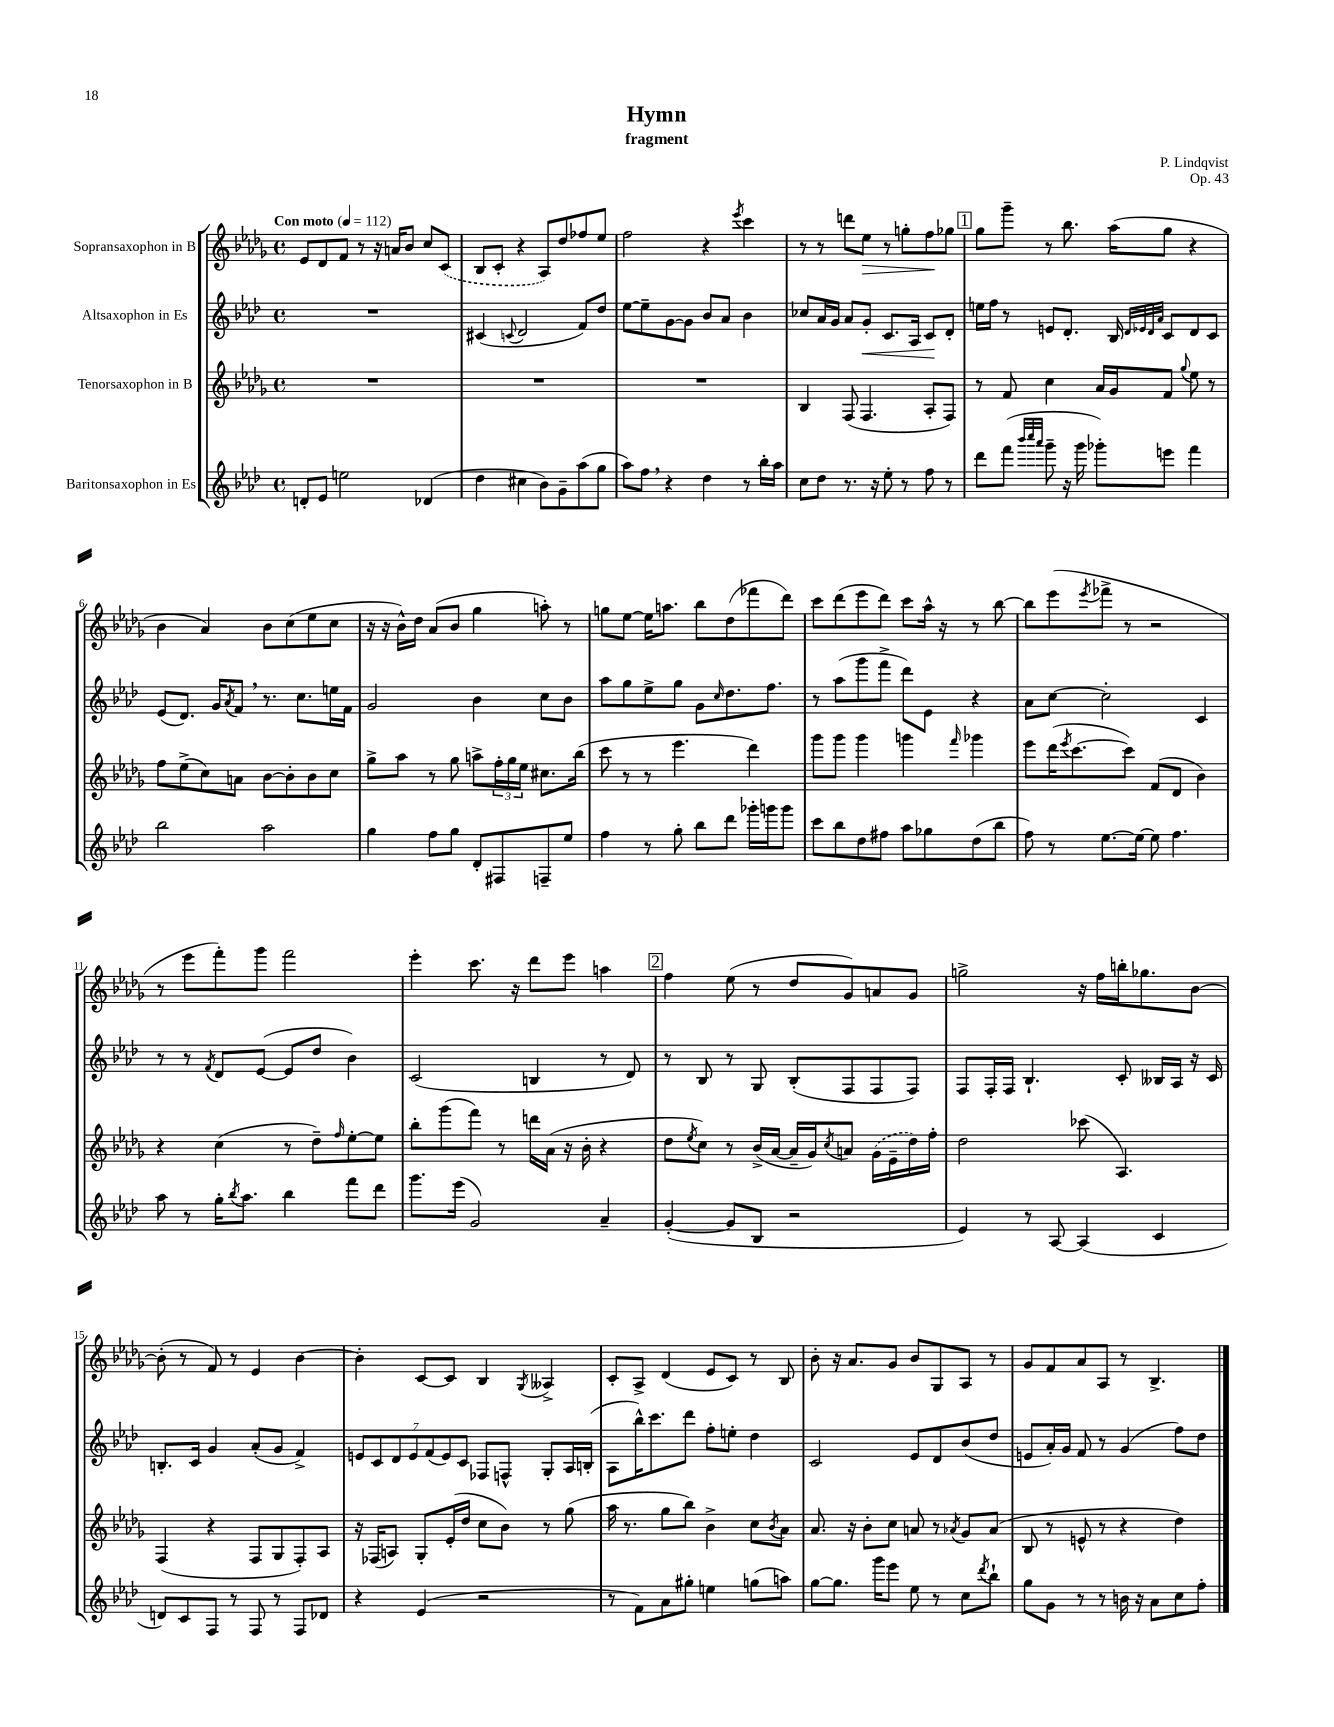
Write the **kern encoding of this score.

**kern	**kern	**kern	**dynam	**kern	**dynam
*part4	*part3	*part2	*part2	*part1	*part1
*staff4	*staff3	*staff2	*staff2	*staff1	*staff1
*I"Baritonsaxophon in Es	*I"Tenorsaxophon in B	*I"Altsaxophon in Es	*	*I"Sopransaxophon in B	*
*clefG2	*clefG2	*clefG2	*	*clefG2	*
*k[b-e-a-d-]	*k[b-e-a-d-g-]	*k[b-e-a-d-]	*	*k[b-e-a-d-g-]	*
*M4/4	*M4/4	*M4/4	*	*M4/4	*
*met(c)	*met(c)	*met(c)	*	*met(c)	*
*MM112	*MM112	*MM112	*	*MM112	*
=1	=1	=1	=1	=1	=1
!	!	!	!	!LO:TX:a:B:t=Con moto	!
8dn'/L	1r	1r	.	8e-/L	.
8e-/J	.	.	.	8d-/	.
2een\	.	.	.	8f/J	.
.	.	.	.	8r	.
.	.	.	.	16r	.
.	.	.	.	16an/KL	.
.	.	.	.	8b-/J	.
(4d-X/	.	.	.	8cc/L	.
.	.	.	.	(8c/J	.
=2	=2	=2	=2	=2	=2
4dd-\	1r	(4c#X/	.	8B-/L	.
.	.	.	.	8c'/J	.
.	.	8qqcn/	.	.	.
4cc#X\	.	2d-/	.	4r	.
8b-\L)	.	.	.	8A-/L)	.
8g~\	.	.	.	8dd-/	.
(8aa-\	.	8f/L)	.	8ff-X/	.
8gg\J	.	8dd-/J	.	8ee-/J	.
=3	=3	=3	=3	=3	=3
8aa-\L)	1r	[8ee-\L	.	2ff\	.
8ff,\J	.	8ee-~\]	.	.	.
4r	.	[8g\	.	.	.
.	.	8g\J]	.	.	.
4dd-\	.	8b-/L	.	4r	.
.	.	8a-/J	.	.	.
.	.	.	.	8qeee-/	.
8r	.	4b-\	.	4ccc\	.
16bb-'\LL	.	.	.	.	.
16aa-\JJ	.	.	.	.	.
=4	=4	=4	=4	=4	=4
8cc\L	4B-/	8cc-X/L	.	8r	.
8dd-\J	.	16a-/L	.	8r	.
.	.	16g/JJ	.	.	.
8.r	(8F/	8a-/L	.	8dddn\L	.
!	!	!	!LO:HP:b	!	!LO:HP:b
.	4.F/	8g'/J	<	8ee-\J	>
16r	.	.	.	.	.
8ee-'\	.	8.c/L	.	8r	.
8r	.	.	.	8ggn'\L	.
.	.	16A-/Jk	.	.	.
8ff\	8A-'/L	8c/L	.	8ff\	.
8r	8F/J)	8d-'/J	[	8gg-X\J	]
!!LO:REH:place=s1:t=1
=5	=5	=5	=5	=5	=5
8ddd-\L	8r	16een\LL	.	8gg-\L	.
.	.	16ff\JJ	.	.	.
(8fff\J	8f/	8r	.	8ggg-~\J	.
32qqbbb-/LLL	.	.	.	.	.
32qqcccc/	.	.	.	.	.
32qqaaa-/JJJ	.	.	.	.	.
8ggg~\	4cc\	8en/L	.	8r	.
16r	.	8.d-'/J	.	8.bb-\	.
16ggg\	.	.	.	.	.
8ggg-X'\L)	16a-/LL	.	.	.	.
.	16g-/J	16B-/	.	(16aa-\KL	.
.	.	32qqd-/LLL	.	.	.
.	.	32qqe-X/	.	.	.
.	.	32qqd-/	.	.	.
.	.	32qqa-/JJJ	.	.	.
8eeen\J	8f/J	8c/L	.	8gg-\J	.
.	8qqgg-/	.	.	.	.
4fff\	8ee-\	8d-/	.	4r	.
.	8r	8c/J	.	.	.
!!LO:LB:g=z
=6	=6	=6	=6	=6	=6
2bb-\	8ff\L	(8e-/L	.	4b-\	.
.	(8ee-^\	8.d-/J)	.	.	.
.	8cc\)	.	.	4a-/)	.
.	.	16g/KL	.	.	.
.	.	8qa-/	.	.	.
.	8an\J	8f,/J	.	.	.
2aa-\	[8b-\L	8.r	.	8b-\L	.
.	8b-'\]	.	.	(8cc\	.
.	.	8.cc\L	.	.	.
.	8b-\	.	.	8ee-\	.
.	8cc\J	16een\L	.	8cc\J	.
.	.	16f\JJ	.	.	.
=7	=7	=7	=7	=7	=7
4gg\	8gg-^\L	2g/	.	16r	.
.	.	.	.	16r	.
.	8aa-\J	.	.	16b-^^\LL)	.
.	.	.	.	16dd-\JJ	.
8ff\L	8r	.	.	(8a-/L	.
8gg\J	8gg-\	.	.	8b-/J	.
8d-'/L	8aan^\L	4b-\	.	4gg-\	.
8F#X/	24ff'\L	.	.	.	.
.	24gg-\	.	.	.	.
.	24ee-\JJ	.	.	.	.
8Fn~/	8.cc#X\L	8cc\L	.	8aan'\)	.
8ee-/J	.	8b-\J	.	8r	.
.	(16bb-\Jk	.	.	.	.
=8	=8	=8	=8	=8	=8
4ff\	8ccc\	8aa-\L	.	8ggn\L	.
.	8r	8gg\	.	[8ee-\J	.
8r	8r	8ee-^\	.	16ee-\KL]	.
.	.	.	.	8.aan\J	.
8gg'\	4.eee-\	8gg\J	.	.	.
8bb-\L	.	8g\L	.	8bb-\L	.
.	.	16qqcc/	.	.	.
8ddd-\J	.	8.dd-\	.	(8dd-\	.
16ggg-X'\LL	4ddd-\)	.	.	8fff-X\	.
16gggn\J	.	8.ff\J	.	.	.
8ggg\J	.	.	.	8ddd-\J)	.
=9	=9	=9	=9	=9	=9
8ccc\L	8ggg-\L	8r	.	8ccc\L	.
8bb-\	8ggg-\J	(8aa-\L	.	(8ddd-\	.
8dd-\	4ggg-\	8ggg\	.	8eee-\	.
8ff#X\J	.	8fff^\J	.	8ddd-\J)	.
8aa-\L	4gggn\	8ddd-\L)	.	8ccc\L	.
8gg-X\	.	8e-\J	.	16aa-^^\Jk	.
.	.	.	.	16r	.
.	16qqfff/	.	.	.	.
(8dd-\	4ggg-X\	4r	.	8r	.
8bb-\J	.	.	.	[8bb-\	.
=10	=10	=10	=10	=10	=10
8ff\)	8eee-\L	8a-\L	.	8bb-\L]	.
8r	(16ddd-\K	[8cc\J	.	(8eee-\	.
.	8qeee-/	.	.	.	.
.	[8.ccc\	.	.	.	.
.	.	.	.	8qeee-/	.
[8.ee-\L	.	2cc'\]	.	8fff-X^\J	.
.	8ccc\J])	.	.	8r	.
16ee-\Jk_	.	.	.	.	.
8ee-\]	(8f/L	.	.	2r	.
4.ff\	8d-/J	.	.	.	.
.	4b-\)	4c/	.	.	.
!!LO:LB:g=z
=11	=11	=11	=11	=11	=11
8aa-\	4r	8r	.	8r	.
8r	.	8r	.	8eee-\L	.
.	.	8qf/	.	.	.
16gg'\KL	(4cc\	8d-/L	.	8fff'\)	.
8qbb-/	.	.	.	.	.
8.aa-\J	.	.	.	.	.
.	.	([8e-/J	.	8ggg-\J	.
4bb-\	8r	8e-/L]	.	2fff\	.
.	8dd-~\L)	8dd-/J	.	.	.
.	16qqff/	.	.	.	.
8fff\L	[8ee-'\	4b-\)	.	.	.
8ddd-\J	8ee-\J]	.	.	.	.
=12	=12	=12	=12	=12	=12
8.ggg\L	8bb-'\L	(2c/	.	4eee-'\	.
.	(8ggg-\	.	.	.	.
(16eee-\Jk	.	.	.	.	.
2g/)	8fff\J)	.	.	8.ccc\	.
.	8r	.	.	.	.
.	.	.	.	16r	.
.	16dddn\LL	4Bn/	.	8ddd-\L	.
.	(16a-\JJ	.	.	.	.
.	16r	.	.	8eee-\J	.
.	16b-'\	.	.	.	.
4a-~/	4r	8r	.	4aan\	.
.	.	8d-/)	.	.	.
!!LO:REH:place=s1:t=2
=13	=13	=13	=13	=13	=13
([4g'/	8dd-\L	8r	.	4ff\	.
.	8qee-/	.	.	.	.
.	8cc\J)	8B-/	.	.	.
8g/L]	8r	8r	.	(8ee-\	.
8B-/J	(16b-^/LL	8G/	.	8r	.
.	[16a-/JJ	.	.	.	.
2r	16a-~/LL]	(8B-'/L	.	8dd-/L	.
.	16g-/J)	.	.	.	.
.	8qcc/	.	.	.	.
.	8an/J	8F/	.	8g-/)	.
.	(16g-\LL	8F/	.	8an/	.
.	16e-~\	.	.	.	.
.	16dd-\)	8F/J)	.	8g-/J	.
.	16ff'\JJ	.	.	.	.
=14	=14	=14	=14	=14	=14
4e-/)	2dd-\	8F/L	.	2ggn^\	.
.	.	16F'/L	.	.	.
.	.	16F/JJ	.	.	.
8r	.	4.B-`/	.	.	.
[8A-/	.	.	.	.	.
(4A-/]	(8ccc-X\	.	.	16r	.
.	.	.	.	16ff\LL	.
.	4.A-/)	8c'/	.	16bbn'\J	.
.	.	.	.	8.gg-X\	.
4c/	.	16B--X/LL	.	.	.
.	.	16A-/JJ	.	.	.
.	.	16r	.	[8b-\J	.
.	.	16c/	.	.	.
!!LO:LB:g=z
=15	=15	=15	=15	=15	=15
8dn/L)	(4F/	8.Bn'/L	.	(8b-'\]	.
8c/	.	.	.	8r	.
.	.	16c/Jk	.	.	.
8F/J	4r	4g/	.	8f/)	.
8r	.	.	.	8r	.
8F/	8F/L	(8a-'/L	.	4e-/	.
8r	8G-/	8g/J	.	.	.
8F/L	8F'/)	4f^/)	.	[4b-\	.
8d-X/J	8A-/J	.	.	.	.
=16	=16	=16	=16	=16	=16
4r	16r	14en/L	.	4b-'\]	.
.	(16F-X/KL	.	.	.	.
.	.	14c/	.	.	.
.	8An/J)	.	.	.	.
.	.	14d-/	.	.	.
.	.	14e/	.	.	.
(4e-/	8G-'/L	.	.	[8c/L	.
.	.	(14f/	.	.	.
.	.	14e/)	.	.	.
.	(16e-'/L	.	.	8c/J]	.
.	.	14c/J	.	.	.
.	16dd-/JJ	.	.	.	.
2r	8cc\L	8F-X/L	.	4B-/	.
.	8b-\J)	8Fn^^/J	.	.	.
.	.	.	.	8qG-/	.
.	8r	8G'/L	.	4A--X^/	.
.	(8gg-\	16A-/L	.	.	.
.	.	(16Bn'/JJ	.	.	.
=17	=17	=17	=17	=17	=17
8r	16aa-\	8A-\L	.	8c'/L	.
.	8.r	.	.	.	.
8f\L)	.	16bb-^^\K)	.	8A-^/J	.
.	.	8.ccc\	.	.	.
8a-\	8gg-\L	.	.	(4d-/	.
8gg#X'\J	8bb-\J)	8ddd-\J	.	.	.
4een\	4b-^\	8ff'\L	.	8e-/L	.
.	.	8een'\J	.	8c/J)	.
(8ggn\L	8cc\L	4dd-\	.	8r	.
.	8qb-/	.	.	.	.
8aan\J)	8a-\J	.	.	8B-/	.
=18	=18	=18	=18	=18	=18
[8gg\L	8.a-/	2c/	.	8b-'\	.
8.gg\J]	.	.	.	16r	.
.	16r	.	.	8.a-/L	.
.	8b-'\L	.	.	.	.
16ggg\KL	.	.	.	.	.
8eee-\J	8cc\J	.	.	8g-/J	.
8ee-\	8an/	8e-/L	.	8b-/L	.
8r	8r	8d-/	.	8G-/	.
.	8qa-X/	.	.	.	.
8cc\L	8g-/L	(8b-/	.	8A-/J	.
8qddd-/	.	.	.	.	.
8bb-`\J	(8a-/J	8dd-/J	.	8r	.
=19	=19	=19	=19	=19	=19
8gg\L	8B-/	8en/L	.	8g-/L	.
8g\J	8r	16a-'/L)	.	8f/	.
.	.	16g/JJ	.	.	.
8r	8en^^/	8f/	.	8a-/	.
8r	8r	8r	.	8A-/J	.
16bn\	4r	(4g/	.	8r	.
16r	.	.	.	.	.
8a-\L	.	.	.	4.B-^/	.
8cc\	4dd-\)	8ff\L)	.	.	.
8ff'\J	.	8dd-\J	.	.	.
==	==	==	==	==	==
*-	*-	*-	*-	*-	*-
